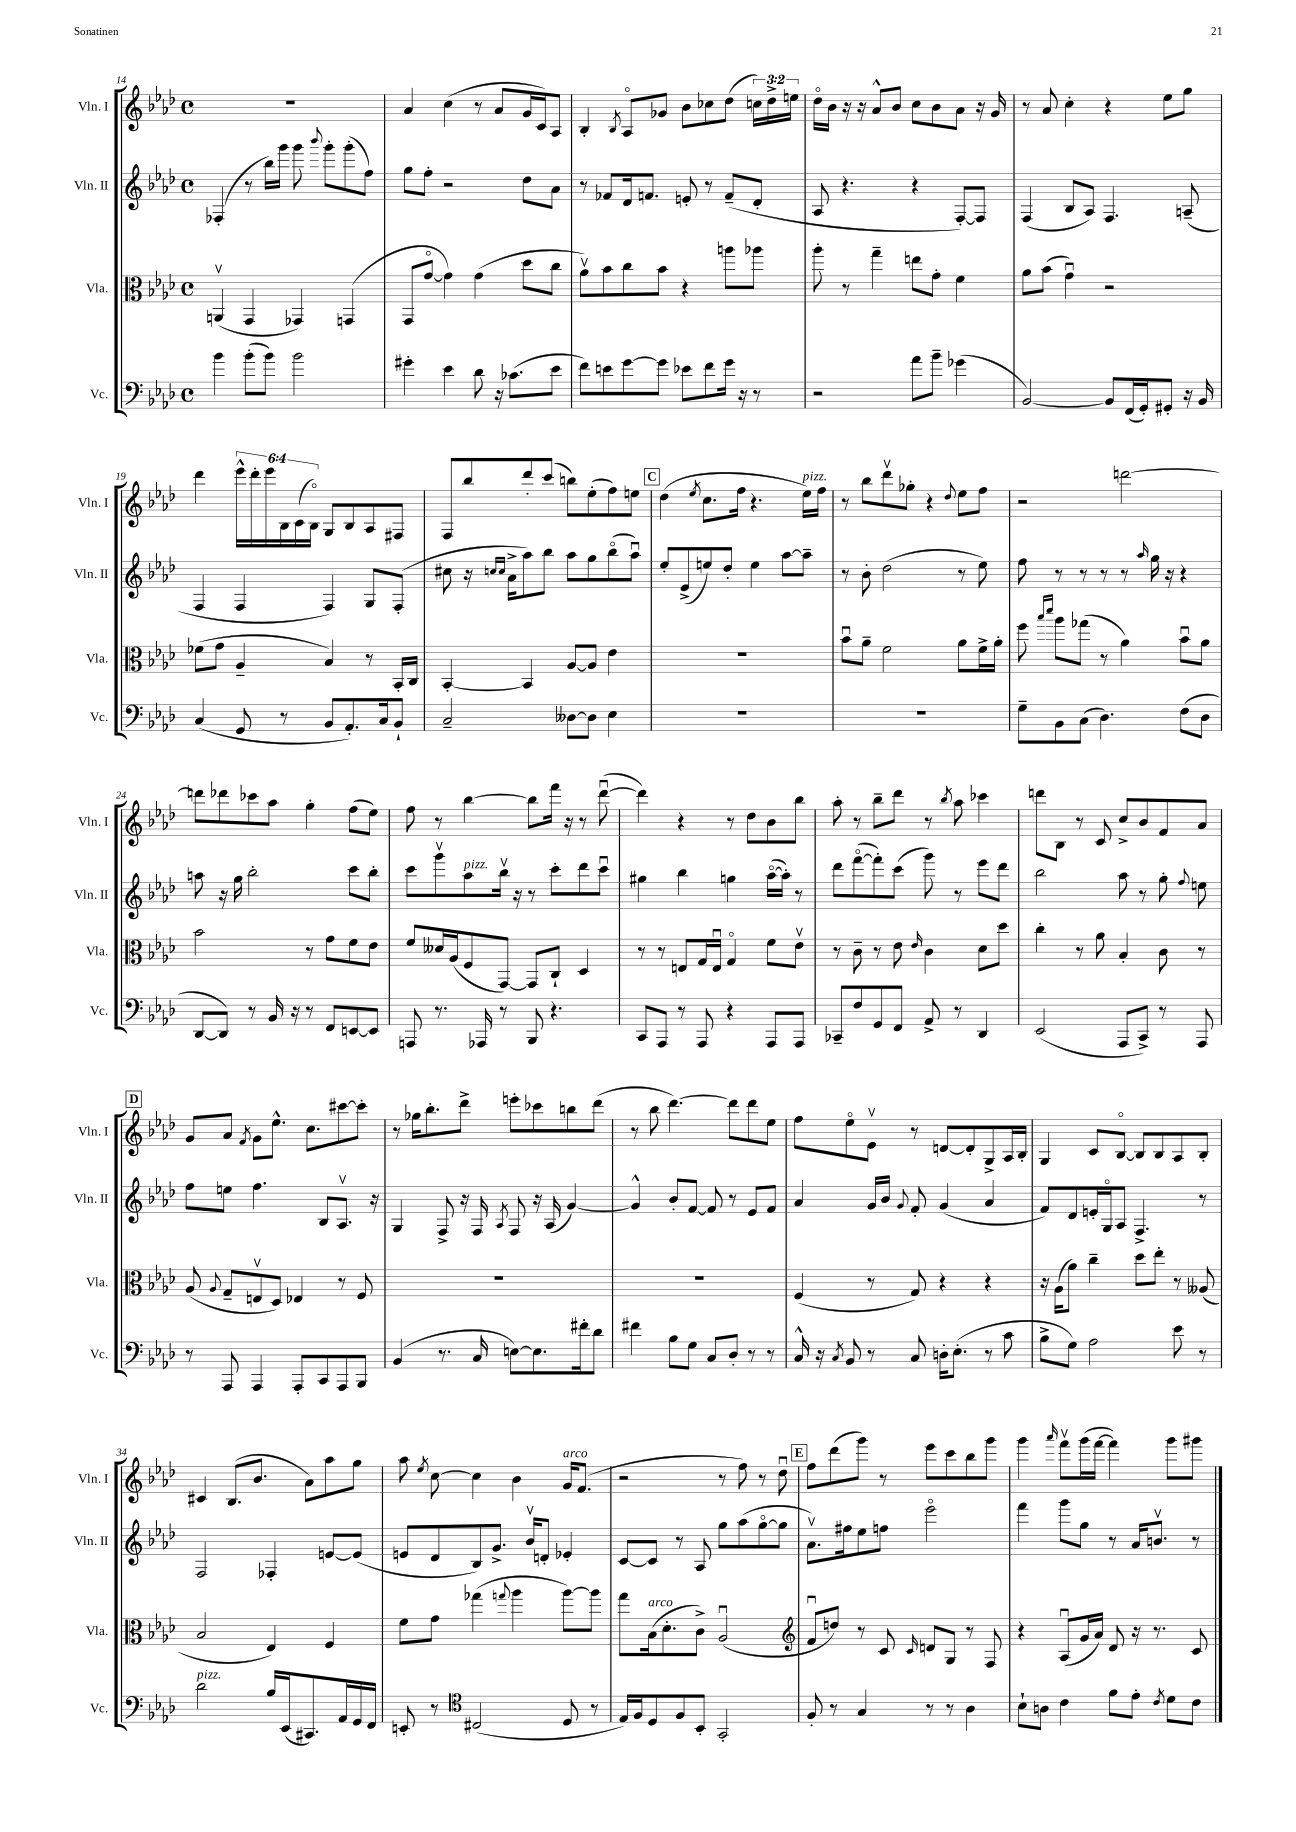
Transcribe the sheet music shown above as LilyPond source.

<<
\new StaffGroup <<
\new Staff = "s0" \with { instrumentName = "Vln. I" shortInstrumentName = "Vln. I" } {
    \clef treble \key aes \major \defaultTimeSignature \time 4/4 \override Staff.TupletNumber.text = #tuplet-number::calc-fraction-text
    \autoBeamOff R1 |
    aes'4 c''4( r8 aes'8[ g'16 c'16) aes8] |
    bes4-. \acciaccatura { bes8 } aes8[\flageolet ges'8] bes'8[ ces''8 des''8]( \tuplet 3/2 { c''16[) des''16-> e''16] } |
    des''16[\flageolet bes'16] r16 r16 aes'8[-^ bes'8] c''8[ bes'8 aes'8] r16 g'16 |
    r8 aes'8 c''4-. r4 ees''8[ g''8] |
    des'''4 \tuplet 6/4 { ees'''16[-^ des'''16-. ees'''16 bes16 c'16( bes16]\flageolet) } g8[ bes8 aes8 fis8] |
    f8[ bes''8 des'''8-. c'''8]( b''8[) ees''8-.( f''8) e''8] |
    \mark \markup { \box "C" } des''4( \acciaccatura { ees''8 } c''8.[ f''16] r4. ees''16[^\markup { \italic "pizz." }) f''16] |
    r8 bes''8[ des'''8\upbow ges''8]-. r4 \appoggiatura { des''8 } ees''8[ f''8] |
    r2 d'''2~ |
    d'''8[ des'''8 ces'''8 aes''8] g''4-. f''8[( ees''8]) |
    f''8 r8 bes''4~ bes''8[ f'''16] r16 r8 des'''8~\downbow( |
    des'''4) r4 r8 des''8[ bes'8 bes''8] |
    aes''8-. r8 bes''8[-- des'''8] r8 \acciaccatura { bes''8 } aes''8 ces'''4 |
    d'''8[ bes8] r8 c'8 c''8[-> bes'8 f'8 aes'8] |
    \mark \markup { \box "D" } g'8[ aes'8] \acciaccatura { f'8 } g'8[ ees''8.]-^ c''8.[ cis'''8~ cis'''8]-. |
    r8 ges''16[ bes''8.-. des'''8]-> e'''8[-. ces'''8 b''8 des'''8]( |
    r8 bes''8 des'''4.~) des'''8[ des'''8 ees''8] |
    f''8[ ees''8\flageolet ees'8]\upbow r8 d'8[~ d'8-. g8-> aes16 bes16]-. |
    g4 c'8[ bes8]~\flageolet bes8[ bes8 aes8 bes8]-. |
    cis'4 bes8.[( bes'8.] aes'8[) aes''8 g''8] |
    aes''8 \acciaccatura { ees''8 } c''8~ c''4 bes'4 g'16[^\markup { \italic "arco" } f'8.]( |
    r2 r8 f''8) r8 des''8\downbow |
    \mark \markup { \box "E" } f''8[ des'''8( g'''8]) r8 ees'''8[ c'''8 bes''8 g'''8] |
    g'''4 \grace { aes'''16 } f'''8[\upbow g'''16( f'''16]~ f'''4) g'''8[ gis'''8] \bar "|." |
}
\new Staff = "s1" \with { instrumentName = "Vln. II" shortInstrumentName = "Vln. II" } {
    \clef treble \key aes \major \defaultTimeSignature \time 4/4
    \autoBeamOff fes4-.( r8 bes''16[) g'''16] g'''8 \appoggiatura { bes'''8 } g'''8[-. g'''8-.( f''8]) |
    g''8[ f''8]-. r2 des''8[ aes'8] |
    r8 fes'8[ des'16 f'8.] e'8-. r8 f'8[--( des'8]-. |
    aes8 r4. r4 f8[~-.) f8] |
    f4( bes8[ aes8]) f4. a8--( |
    f4 f4 f4) g8[ f8]-.( |
    cis''8 r16 \grace { c''16[ c''16] } aes'16[-> aes''8) bes''8] aes''8[ g''8 bes''8\flageolet( aes''8]\downbow) |
    \mark \markup { \box "C" } ees''8[-. ees'8->( e''8) des''8]-. e''4 aes''8[~ aes''8]-- |
    r8 bes'8-. des''2( r8 ees''8) |
    f''8 r8 r8 r8 r8 \grace { aes''16 } g''16 r16 r4 |
    a''8 r16 g''16 bes''2-. c'''8[ bes''8]-. |
    c'''8[ g'''8\upbow aes''8^\markup { \italic "pizz." } bes''16]\upbow r16 r8 c'''8[-. des'''8 c'''8]\downbow |
    gis''4 bes''4 g''4 aes''16[~\flageolet( aes''16]-.) r8 |
    des'''8[ f'''8~\flageolet( f'''8-.) c'''8]( g'''8) r8 ees'''8[ des'''8] |
    bes''2 aes''8 r8 g''8-. \appoggiatura { f''8 } e''8 |
    \mark \markup { \box "D" } f''8[ e''8] f''4. bes8[ aes8.]\upbow r16 |
    g4 f8-> r16 f16 \acciaccatura { aes8 } f8 r16 aes16( g'4~) |
    g'4-^ bes'8[-. f'8]~ f'8 r8 ees'8[ f'8] |
    aes'4 g'16[ bes'16] \appoggiatura { g'8 } f'8-. g'4( aes'4 |
    f'8[) des'8 e'16-. g16\flageolet aes8] f4.-> r8 |
    f2 fes4-. e'8[~ e'8]( |
    e'8[ des'8 bes8) g'8.]-> bes'16[\upbow d'8]-. ees'4-. |
    c'8[~ c'8] r8 aes8 g''8[ aes''8( g''8~\flageolet g''8] |
    \mark \markup { \box "E" } aes'8.[\upbow) fis''16 ees''8 f''8] ees'''2\flageolet |
    f'''4 g'''8[ g''8] r8 aes'16[ b'8.]\upbow r8 \bar "|." |
}
\new Staff = "s2" \with { instrumentName = "Vla." shortInstrumentName = "Vla." } {
    \clef alto \key aes \major \defaultTimeSignature \time 4/4
    \autoBeamOff a,4\upbow( g,4 ges,4) g,4( |
    g,8[ g'8]~\flageolet g'4) g'4( des''8[ c''8] |
    aes'8[\upbow) bes'8 c''8 bes'8] r4 a''8[ aes''8] |
    aes''8-. r8 g''4-- e''8[ g'8]-. f'4 |
    aes'8[ bes'8]( g'4\downbow) r2 |
    fes'8[( g'8] aes4-- bes4) r8 bes,16[-. c16] |
    bes,4~-. bes,4 aes8[~ aes8] ees'4 |
    \mark \markup { \box "C" } R1 |
    bes'8[\downbow aes'8]-- f'2 aes'8[ f'16-> aes'16]-. |
    f''8 \grace { bes''16[ des'''16] } aes''8[ ges''8]( r8 aes'4) bes'8[\downbow aes'8] |
    bes'2 r8 g'8[ f'8 ees'8] |
    f'8[ deses'16 aes16( f8 g,8]~) g,8[ c8]-! des4 |
    r8 r8 e8[ g16 e16]\downbow g4\flageolet f'8[ ees'8]\upbow |
    r8 c'8-- r8 ees'8 \grace { ees'16 } c'4 des'8[ des''8] |
    c''4-. r8 aes'8 bes4-. c'8 r8 |
    \mark \markup { \box "D" } aes8( \appoggiatura { aes8 } g8[-- e8\upbow des8]) ees4 r8 f8 |
    R1 |
    R1 |
    f4( r8 g8) r4 r4 |
    r16 aes16[( aes'8]) c''4-- des''8[ ees''8]-. r8 aeses8( |
    bes2 ees4) f4 |
    f'8[ g'8] ges''4( \appoggiatura { g''8 } aes''4 aes''8[~) aes''8] |
    g''8[ bes16^\markup { \italic "arco" }( des'8.-. c'8]->) aes2\downbow( |
    \mark \markup { \box "E" } \clef treble f'8[\downbow d''8]) r8 c'8 \grace { c'16 } d'8[ g8] r8 f8 |
    r4 aes8[\downbow( g'16 aes'16]) des'8 r16 r8. c'8 \bar "|." |
}
\new Staff = "s3" \with { instrumentName = "Vc." shortInstrumentName = "Vc." } {
    \clef bass \key aes \major \defaultTimeSignature \time 4/4
    \autoBeamOff bes'4 bes'8[-.( bes'8]) bes'2 |
    gis'4-. ees'4 des'8 r16 ces'8.[( ees'8] |
    f'8[) e'8 g'8~ g'8] ees'8[ f'8 g'16] r16 r8 |
    r2 aes'8[ bes'8]-- ges'4( |
    bes,2~) bes,8[ f,16( g,16-.) gis,8]-. r16 bes,16 |
    c4( g,8 r8 bes,8[ aes,8.-.) c16 bes,8]-! |
    c2-- deses8[~ deses8] ees4 |
    \mark \markup { \box "C" } R1 |
    R1 |
    g8[-- bes,8 c8]( des4.) f8[( des8] |
    des,8[~ des,8]) r8 bes,16 r16 r8 f,8[ e,8~ e,8] |
    a,,8 r8. aes,,16 r8 bes,,8 r4. |
    c,8[ aes,,8] r8 aes,,8 r4 aes,,8[ aes,,8] |
    ces,8[-- f8 g,8 f,8] aes,8-> r8 des,4 |
    ees,2( aes,,8[ c,8]->) r8 aes,,8 |
    \mark \markup { \box "D" } r8 aes,,8 aes,,4 aes,,8[-. c,8 aes,,8 bes,,8] |
    bes,4( r8. c16 e8[~) e8. fis'16-. des'8] |
    fis'4 bes8[ g8] c8[ des8]-. r8 r8 |
    c16-^ r16 \acciaccatura { c8 } bes,8 r8 c8 d16[-. ees8.]-.( r8 c'8 |
    bes8[-> g8]) aes2 ees'8 r8 |
    des'2^\markup { \italic "pizz." } bes16[ ees,16( cis,8.) aes,16 g,16 f,16] |
    e,8-. r8 \clef tenor cis2( des8 r8 |
    ees16[) f16 des8 f8 bes,8]-. g,2-. |
    \mark \markup { \box "E" } f8-. r8 g4 r8 r8 aes4 |
    bes8[-! a8] c'4 f'8[ ees'8]-. \acciaccatura { c'8 } des'8[ c'8] \bar "|." |
}
>>
>>
\layout { \context { \Score currentBarNumber = #14 } }
